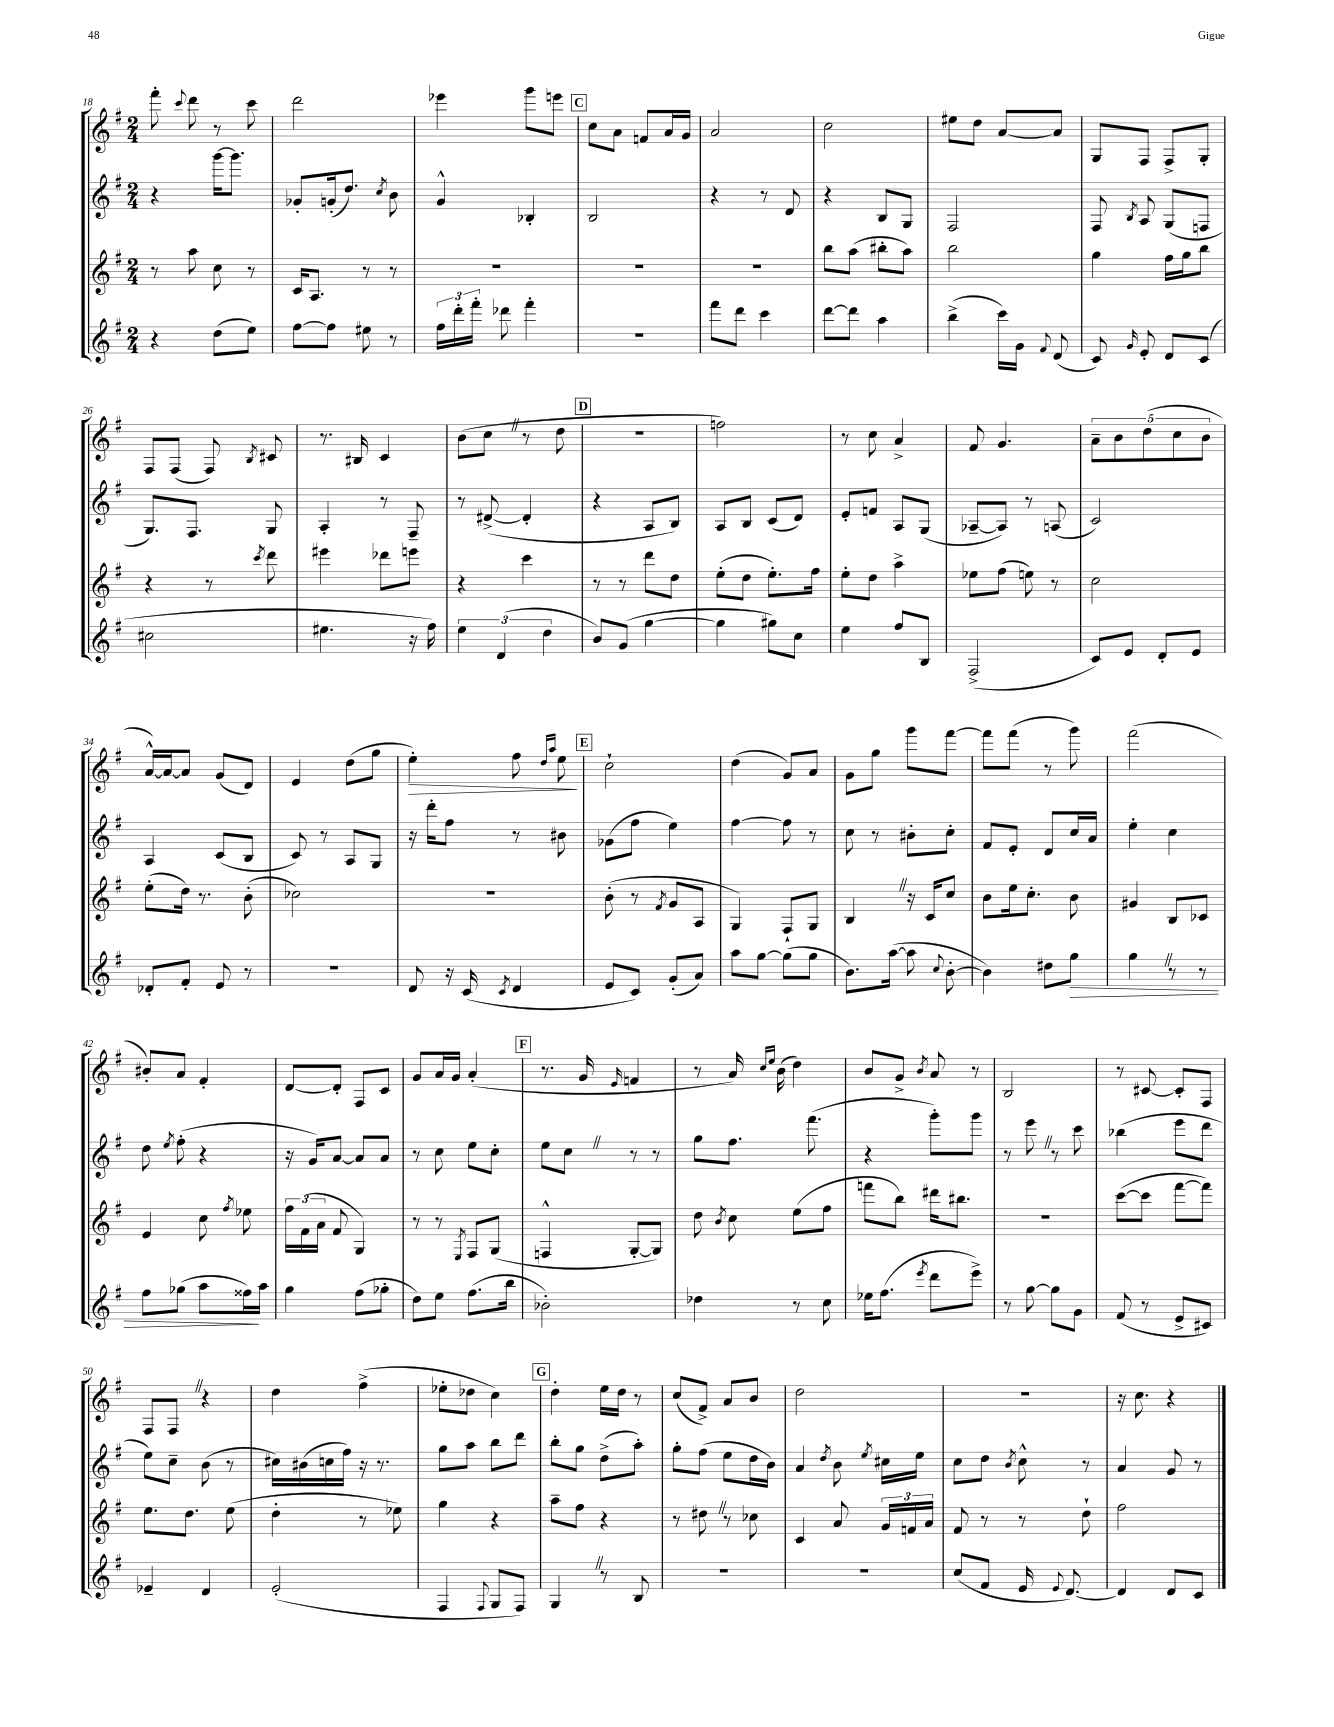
<<
\new StaffGroup <<
\new Staff = "s0" {
    \clef treble \key g \major \numericTimeSignature \time 2/4
    \autoBeamOff fis'''8-. \appoggiatura { c'''8 } d'''8 r8 c'''8 |
    d'''2 |
    ees'''4 g'''8[ e'''8] |
    \mark \markup { \box "C" } c''8[ a'8] f'8[ a'16 g'16] |
    a'2 |
    c''2 |
    eis''8[ d''8] a'8[~ a'8] |
    g8[ fis8] fis8[-> g8]-. |
    fis8[ fis8]( fis8) \acciaccatura { b8 } cis'8 |
    r8. bis16 c'4 |
    b'8[( c''8] \once \override BreathingSign.text = \markup { \musicglyph "scripts.caesura.straight" } \breathe r8 d''8 |
    \mark \markup { \box "D" } R2 |
    f''2) |
    r8 c''8 a'4-> |
    fis'8 g'4. |
    \tuplet 5/4 { a'8[-- b'8 d''8( c''8 b'8] } |
    a'16[~-^) a'16~ a'8] g'8[( d'8]) |
    e'4 d''8[( g''8] |
    e''4-.\>) fis''8 \grace { d''16[ a''16] } e''8\! |
    \mark \markup { \box "E" } c''2-! |
    d''4( g'8[) a'8] |
    g'8[ g''8] g'''8[ fis'''8]~ |
    fis'''8[ fis'''8]( r8 g'''8) |
    fis'''2( |
    bis'8[-.) a'8] fis'4-. |
    d'8[~ d'8]-. fis8[ c'8] |
    g'8[ a'16 g'16] a'4-.( |
    \mark \markup { \box "F" } r8. g'16 \grace { e'16 } f'4 |
    r8 a'16) \grace { c''16[ e''16] } b'16( d''4) |
    b'8[ g'8]-> \acciaccatura { b'8 } a'8 r8 |
    b2 |
    r8 cis'8~ cis'8[-. fis8] |
    fis8[ fis8] \once \override BreathingSign.text = \markup { \musicglyph "scripts.caesura.straight" } \breathe r4 |
    d''4 fis''4->( |
    ees''8[-. des''8] c''4) |
    \mark \markup { \box "G" } d''4-. e''16[ d''16] r8 |
    c''8[( fis'8]->) a'8[ b'8] |
    d''2 |
    r2 |
    r16 c''8. r4 \bar "|." |
}
\new Staff = "s1" {
    \clef treble \key g \major \numericTimeSignature \time 2/4
    \autoBeamOff r4 g'''16[~ g'''8.] |
    ges'8[-. g'16-.( d''8.]) \acciaccatura { c''8 } b'8 |
    g'4-^ bes4-. |
    \mark \markup { \box "C" } b2 |
    r4 r8 d'8 |
    r4 b8[ g8] |
    fis2 |
    fis8 \acciaccatura { b8 } a8 g8[( f8] |
    g8.[) fis8.] g8 |
    a4-. r8 fis8-- |
    r8 dis'8~->( dis'4-. |
    \mark \markup { \box "D" } r4 a8[ b8]) |
    a8[ b8] c'8[( d'8]) |
    e'8[-. f'8] a8[ g8]( |
    aes8[~-- aes8]) r8 a8( |
    c'2) |
    a4 c'8[( b8] |
    c'8) r8 a8[ g8] |
    r16 d'''16[-. fis''8] r8 bis'8 |
    \mark \markup { \box "E" } ges'8[( fis''8] e''4) |
    fis''4~ fis''8 r8 |
    c''8 r8 bis'8[-. c''8]-. |
    fis'8[ e'8]-. d'8[ c''16 a'16] |
    e''4-. c''4 |
    d''8 \acciaccatura { e''8 } fis''8-.( r4 |
    r16 g'16[) a'8]~ a'8[ a'8] |
    r8 c''8 e''8[ c''8]-. |
    \mark \markup { \box "F" } e''8[ c''8] \once \override BreathingSign.text = \markup { \musicglyph "scripts.caesura.straight" } \breathe r8 r8 |
    g''8[ fis''8.] fis'''8.( |
    r4 g'''8[-.) g'''8] |
    r8 e'''8 \once \override BreathingSign.text = \markup { \musicglyph "scripts.caesura.straight" } \breathe r8 c'''8 |
    bes''4( e'''8[ d'''8] |
    e''8[) c''8]-- b'8( r8 |
    cis''16[) bis'16( c''16 fis''16]) r16 r8. |
    g''8[ a''8] b''8[ d'''8] |
    \mark \markup { \box "G" } b''8[-. g''8] d''8[->( a''8]-.) |
    g''8[-. fis''8]( e''8[ d''16 b'16]) |
    a'4 \acciaccatura { d''8 } b'8 \acciaccatura { e''8 } cis''16[ e''16] |
    c''8[ d''8] \acciaccatura { b'8 } c''8-^ r8 |
    a'4 g'8 r8 \bar "|." |
}
\new Staff = "s2" {
    \clef treble \key g \major \numericTimeSignature \time 2/4
    \autoBeamOff r8 a''8 c''8 r8 |
    c'16[ a8.] r8 r8 |
    R2 |
    \mark \markup { \box "C" } R2 |
    R2 |
    b''8[ a''8]( bis''8[-. a''8]) |
    b''2 |
    g''4 fis''16[ g''16 b''8] |
    r4 r8 \acciaccatura { c'''8 } d'''8 |
    eis'''4 des'''8[ e'''8] |
    r4 c'''4 |
    \mark \markup { \box "D" } r8 r8 d'''8[ d''8] |
    e''8[-.( d''8] e''8.[-.) fis''16] |
    e''8[-. d''8] a''4-> |
    ees''8[ fis''8]( e''8) r8 |
    c''2 |
    e''8[-.( d''16]) r8. b'8-.( |
    ces''2) |
    r2 |
    \mark \markup { \box "E" } b'8-.( r8 \acciaccatura { fis'8 } g'8[ a8] |
    g4) fis8[-! g8] |
    b4 \once \override BreathingSign.text = \markup { \musicglyph "scripts.caesura.straight" } \breathe r16 c'16[ c''8] |
    b'8[ e''16 c''8.]-. b'8 |
    gis'4 b8[ ces'8] |
    e'4 c''8 \acciaccatura { fis''8 } ees''8 |
    \tuplet 3/2 { fis''16[ fis'16( a'16] } fis'8 g4) |
    r8 r8 \acciaccatura { e8 } fis8[ g8]( |
    \mark \markup { \box "F" } f4-^ g8[~-. g8]) |
    d''8 \acciaccatura { b'8 } c''8 e''8[( fis''8] |
    f'''8[ b''8]) dis'''16[ bis''8.] |
    r2 |
    c'''8[~( c'''8] fis'''8[~ fis'''8]) |
    e''8.[ d''8.] e''8( |
    d''4-. r8 ees''8) |
    g''4 r4 |
    \mark \markup { \box "G" } a''8[-- fis''8] r4 |
    r8 dis''8 \once \override BreathingSign.text = \markup { \musicglyph "scripts.caesura.straight" } \breathe r8 ces''8 |
    c'4 a'8 \tuplet 3/2 { g'16[ f'16 a'16] } |
    fis'8 r8 r8 d''8-! |
    fis''2 \bar "|." |
}
\new Staff = "s3" {
    \clef treble \key g \major \numericTimeSignature \time 2/4
    \autoBeamOff r4 d''8[( e''8]) |
    fis''8[~ fis''8] eis''8 r8 |
    \tuplet 3/2 { fis''16[ d'''16-. fis'''16]-. } des'''8 fis'''4-. |
    \mark \markup { \box "C" } R2 |
    fis'''8[ d'''8] c'''4 |
    d'''8[~ d'''8] a''4 |
    b''4->( c'''16[) g'16] \appoggiatura { fis'8 } d'8( |
    c'8) \grace { g'16 } e'8-. d'8[ c'8]( |
    cis''2 |
    eis''4. r16 fis''16) |
    \tuplet 3/2 { e''4 d'4( d''4 } |
    \mark \markup { \box "D" } b'8[) g'8]( g''4~ |
    g''4 gis''8[) c''8] |
    e''4 fis''8[ b8] |
    fis2->( |
    c'8[) e'8] d'8[-. e'8] |
    des'8[-. fis'8]-. e'8 r8 |
    R2 |
    d'8 r16 c'16( \acciaccatura { c'8 } d'4 |
    \mark \markup { \box "E" } e'8[ c'8]) g'8[-.( a'8]) |
    a''8[ g''8]~ g''8[( g''8] |
    b'8.[) a''16]~( a''8 \appoggiatura { c''8 } b'8~-. |
    b'4) dis''8[ g''8]\> |
    g''4 \once \override BreathingSign.text = \markup { \musicglyph "scripts.caesura.straight" } \breathe r8 r8 |
    fis''8[ ges''8]( a''8[ fisis''16\!) a''16] |
    g''4 fis''8[( ges''8]-. |
    d''8[) e''8] fis''8.[( b''16] |
    \mark \markup { \box "F" } bes'2-.) |
    des''4 r8 c''8 |
    ees''16[ fis''8.]( \acciaccatura { e'''8 } d'''8[ e'''8]->) |
    r8 g''8~ g''8[ g'8] |
    fis'8( r8 e'8[-> cis'8]) |
    ees'4-- d'4 |
    e'2-.( |
    fis4 \appoggiatura { fis8 } g8[ fis8]) |
    \mark \markup { \box "G" } g4 \once \override BreathingSign.text = \markup { \musicglyph "scripts.caesura.straight" } \breathe r8 b8 |
    R2 |
    R2 |
    c''8[( fis'8] e'16 \appoggiatura { e'8 } d'8.~) |
    d'4 d'8[ c'8] \bar "|." |
}
>>
>>
\layout { \context { \Score currentBarNumber = #18 } }
